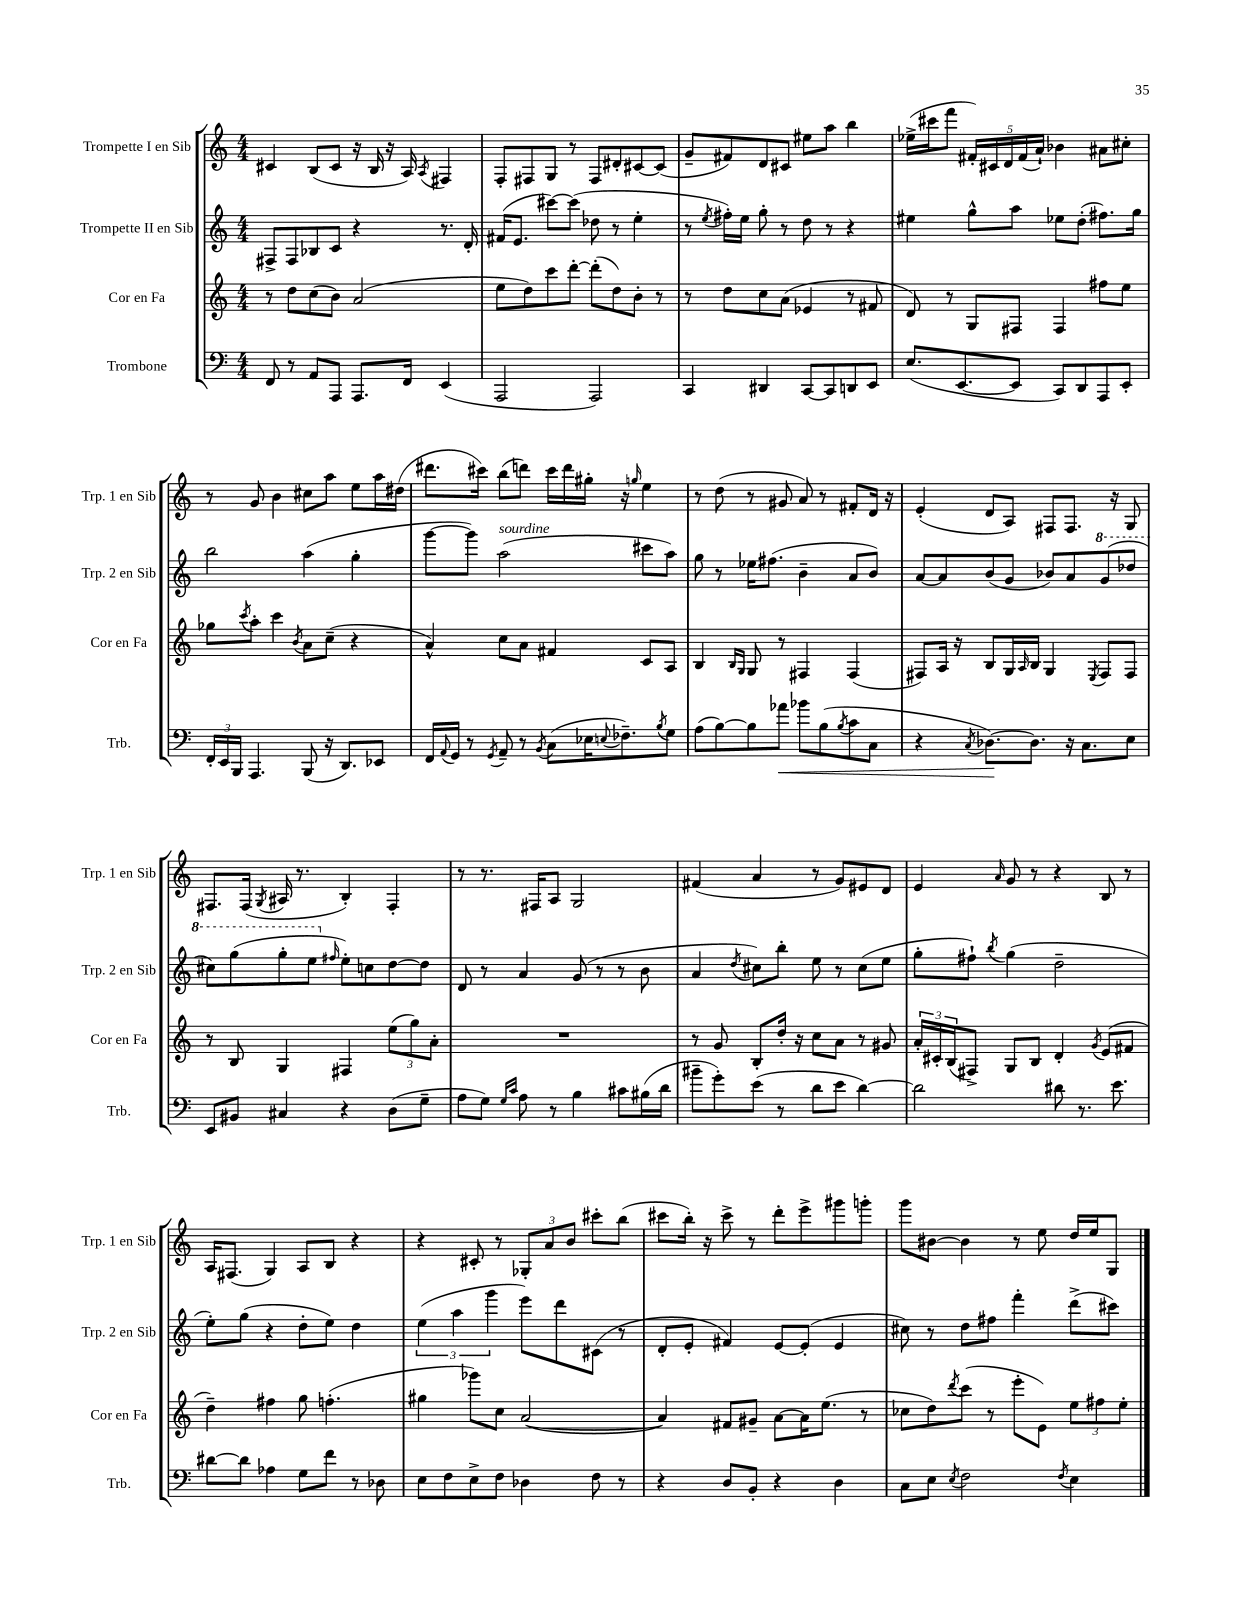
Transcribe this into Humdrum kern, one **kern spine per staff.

**kern	**kern	**kern	**kern
*staff4	*staff3	*staff2	*staff1
*clefF4	*clefG2	*clefG2	*clefG2
*k[]	*k[]	*k[]	*k[]
*M4/4	*M4/4	*M4/4	*M4/4
8FF	8r	8F#^	4c#
8r	8dd	8F#	.
8AA	(8cc	8B-	(8B
8AAA	8b)	8c	8c#
8.AAA	(2a	4r	16r
.	.	.	16B
.	.	.	16r
16FF	.	.	16A)
.	.	.	8qA
(4EE	.	8.r	4F#
.	.	16d'	.
=	=	=	=
2AAA	8ee	(16f#	8F'
.	.	8.e	.
.	8dd)	.	8F#
.	8ccc	[8ccc#)	8G
.	[8ddd'	(8ccc#]	8r
2AAA)	(8ddd']	8dd-	8F#
.	8dd)	8r	8d#'
.	8b'	4ee'	[8c#
.	8r	.	(8c#]
=	=	=	=
4CC	8r	8r	8g~
.	.	8qee	.
.	8dd	16ff#')	8f#)
.	.	16ee	.
4DD#	8cc	8gg'	8d
.	(8a	8r	8c#
[8CC	4e-	8dd	8ee#
8CC]	.	8r	8aa
8DD	8r	4r	4bb
8EE	8f#	.	.
=	=	=	=
(8.E	8d)	4ee#	(16ee-^
.	.	.	16ccc#
.	8r	.	8fff
[8.EE	.	.	.
.	8G	8gg^^	20f#')
.	.	.	20c#
.	.	.	20d
8EE]	8F#	8aa	.
.	.	.	(20f#
.	.	.	20a`)
8CC)	4F#	8ee-	4b-
8DD	.	(8dd'	.
8AAA	8ff#	8.ff#)	8a#
8EE'	8ee	.	8cc#'
.	.	16gg	.
=	=	=	=
24FF'	8gg-	2bb	8r
24EE	.	.	.
24BBB	.	.	.
.	8qccc	.	.
4.AAA	8aa'	.	8g
.	4ccc	.	4b
.	8qb	.	.
(8BBB	8a	(4aa	8cc#
16r	(8cc~	.	8aa
8.DD)	.	.	.
.	4r	4gg'	8ee
8EE-	.	.	16aa
.	.	.	(16dd#
=	=	=	=
16FF	4a^^)	[8ggg	8.ddd#
8qqAA	.	.	.
16GG	.	.	.
8r	.	8ggg])	.
.	.	.	16ccc#)
8qGG	.	.	.
8AA~	8cc	(2aa	(8bb
8r	8a	.	8ddd)
8qBB	.	.	.
(8C	4f#	.	16ccc#
.	.	.	16ddd
16E-	.	.	16gg#'
8qqE	.	.	.
8.F-~)	.	.	16r
.	.	.	16qqgg
.	8c	8ccc#	4ee
8qB	.	.	.
8G	8A	8aa)	.
=	=	=	=
(8A	4B	8gg	8r
[8B)	.	8r	(8dd
.	16qqB	.	.
.	16qqG	.	.
8B]	8G	16ee-	8r
.	.	(8.ff#	.
8a-	8r	.	8g#
8b-	4F#	4b~	8a)
(8B	.	.	8r
8qB	.	.	.
8c	(4F#	8a	8f#'
8C	.	8b)	16d
.	.	.	16r
=	=	=	=
4r	8F#)	[8a	(4e'
.	16A	8a]	.
.	16r	.	.
8qC	.	.	.
[8.D-)	8B	(8b	8d
.	16G	8g	8A)
.	16qqA	.	.
8.D-]	16B	.	.
.	4G	8b-)	8F#
16r	.	8a	8.F#
8.C	.	.	.
.	8qE	.	.
.	8F#	(8gg	.
.	.	.	16r
8E	8F#	8ddd-	8G
=	=	=	=
8EE	8r	8ccc#)	8.F#
8BB#	8B	(8ggg	.
.	.	.	(16F#
.	.	.	8qG
4C#	4G	8ggg'	16A#
.	.	.	8.r
.	.	8eee	.
.	.	16qqff#	.
4r	4F#	8ee')	4B')
.	.	8cc	.
(8D	(12ee	[8dd	4F#'
.	12gg)	.	.
8G~	.	8dd]	.
.	12a'	.	.
=	=	=	=
8A	1r	8d	8r
8G)	.	8r	8.r
16qqG	.	.	.
16qqc	.	.	.
8A	.	4a	.
.	.	.	16F#
8r	.	.	8A
4B	.	(8g	2G
.	.	8r	.
8c#	.	8r	.
(16B#	.	8b	.
16d	.	.	.
=	=	=	=
8b#~	8r	4a	(4f#
8g')	8g	.	.
.	.	8qdd	.
(8e	8B'	8cc#)	4a
8r	16dd'	8bb'	.
.	16r	.	.
8d	8cc	8ee	8r
8e	8a	8r	8g)
[4d)	8r	(8cc#	8e#
.	8g#	8ee	8d
=	=	=	=
2d]	24a'	8gg'	4e
.	24c#'	.	.
.	(24B	.	.
.	8F#^)	8ff#`)	.
.	.	8qbb	16qqa
.	8G	(4gg	8g
.	8B	.	8r
8d#	4d'	2dd~	4r
8.r	.	.	.
.	8qg	.	.
.	(8e	.	8B
8.e	.	.	.
.	8f#	.	8r
=	=	=	=
[8d#	4dd~)	8ee')	16A
.	.	.	(8.F#
8d#]	.	(8gg	.
4A-	4ff#	4r	4G)
8G	8gg	8dd'	8A
8f	(4.ff'	8ee)	8B
8r	.	4dd	4r
8D-	.	.	.
=	=	=	=
8E	4gg#	(6ee	4r
8F	.	.	.
.	.	6aa	.
8E^	8ggg-)	.	8c#'
.	.	6ggg	.
8F	8cc	.	8r
4D-	([2a	8eee)	12G-'
.	.	.	12a
.	.	8ddd	.
.	.	.	12b
8F	.	(8c#	8ccc#'
8r	.	8r	(8bb
=	=	=	=
4r	4a])	8d'	8ccc#
.	.	8e'	16bb')
.	.	.	16r
8D	8f#	4f#)	8ccc#^
8BB'	8g#~	.	8r
4r	[8a	[8e	8ddd'
.	16a]	(8e']	8eee^
.	(8.ee	.	.
4D	.	4e	8ggg#
.	8r	.	8ggg'
=	=	=	=
8C	8cc-	8cc#)	8ggg
8E	8dd)	8r	[8b#
8qE	8qddd	.	.
2F	(8ccc	8dd	4b#]
.	8r	8ff#	.
.	8eee'	4fff'	8r
.	8e)	.	8ee
8qF	.	.	.
4E	12ee	(8ddd^	16dd
.	.	.	16ee
.	12ff#	.	.
.	.	8ccc#)	8G
.	12ee'	.	.
==	==	==	==
*-	*-	*-	*-
